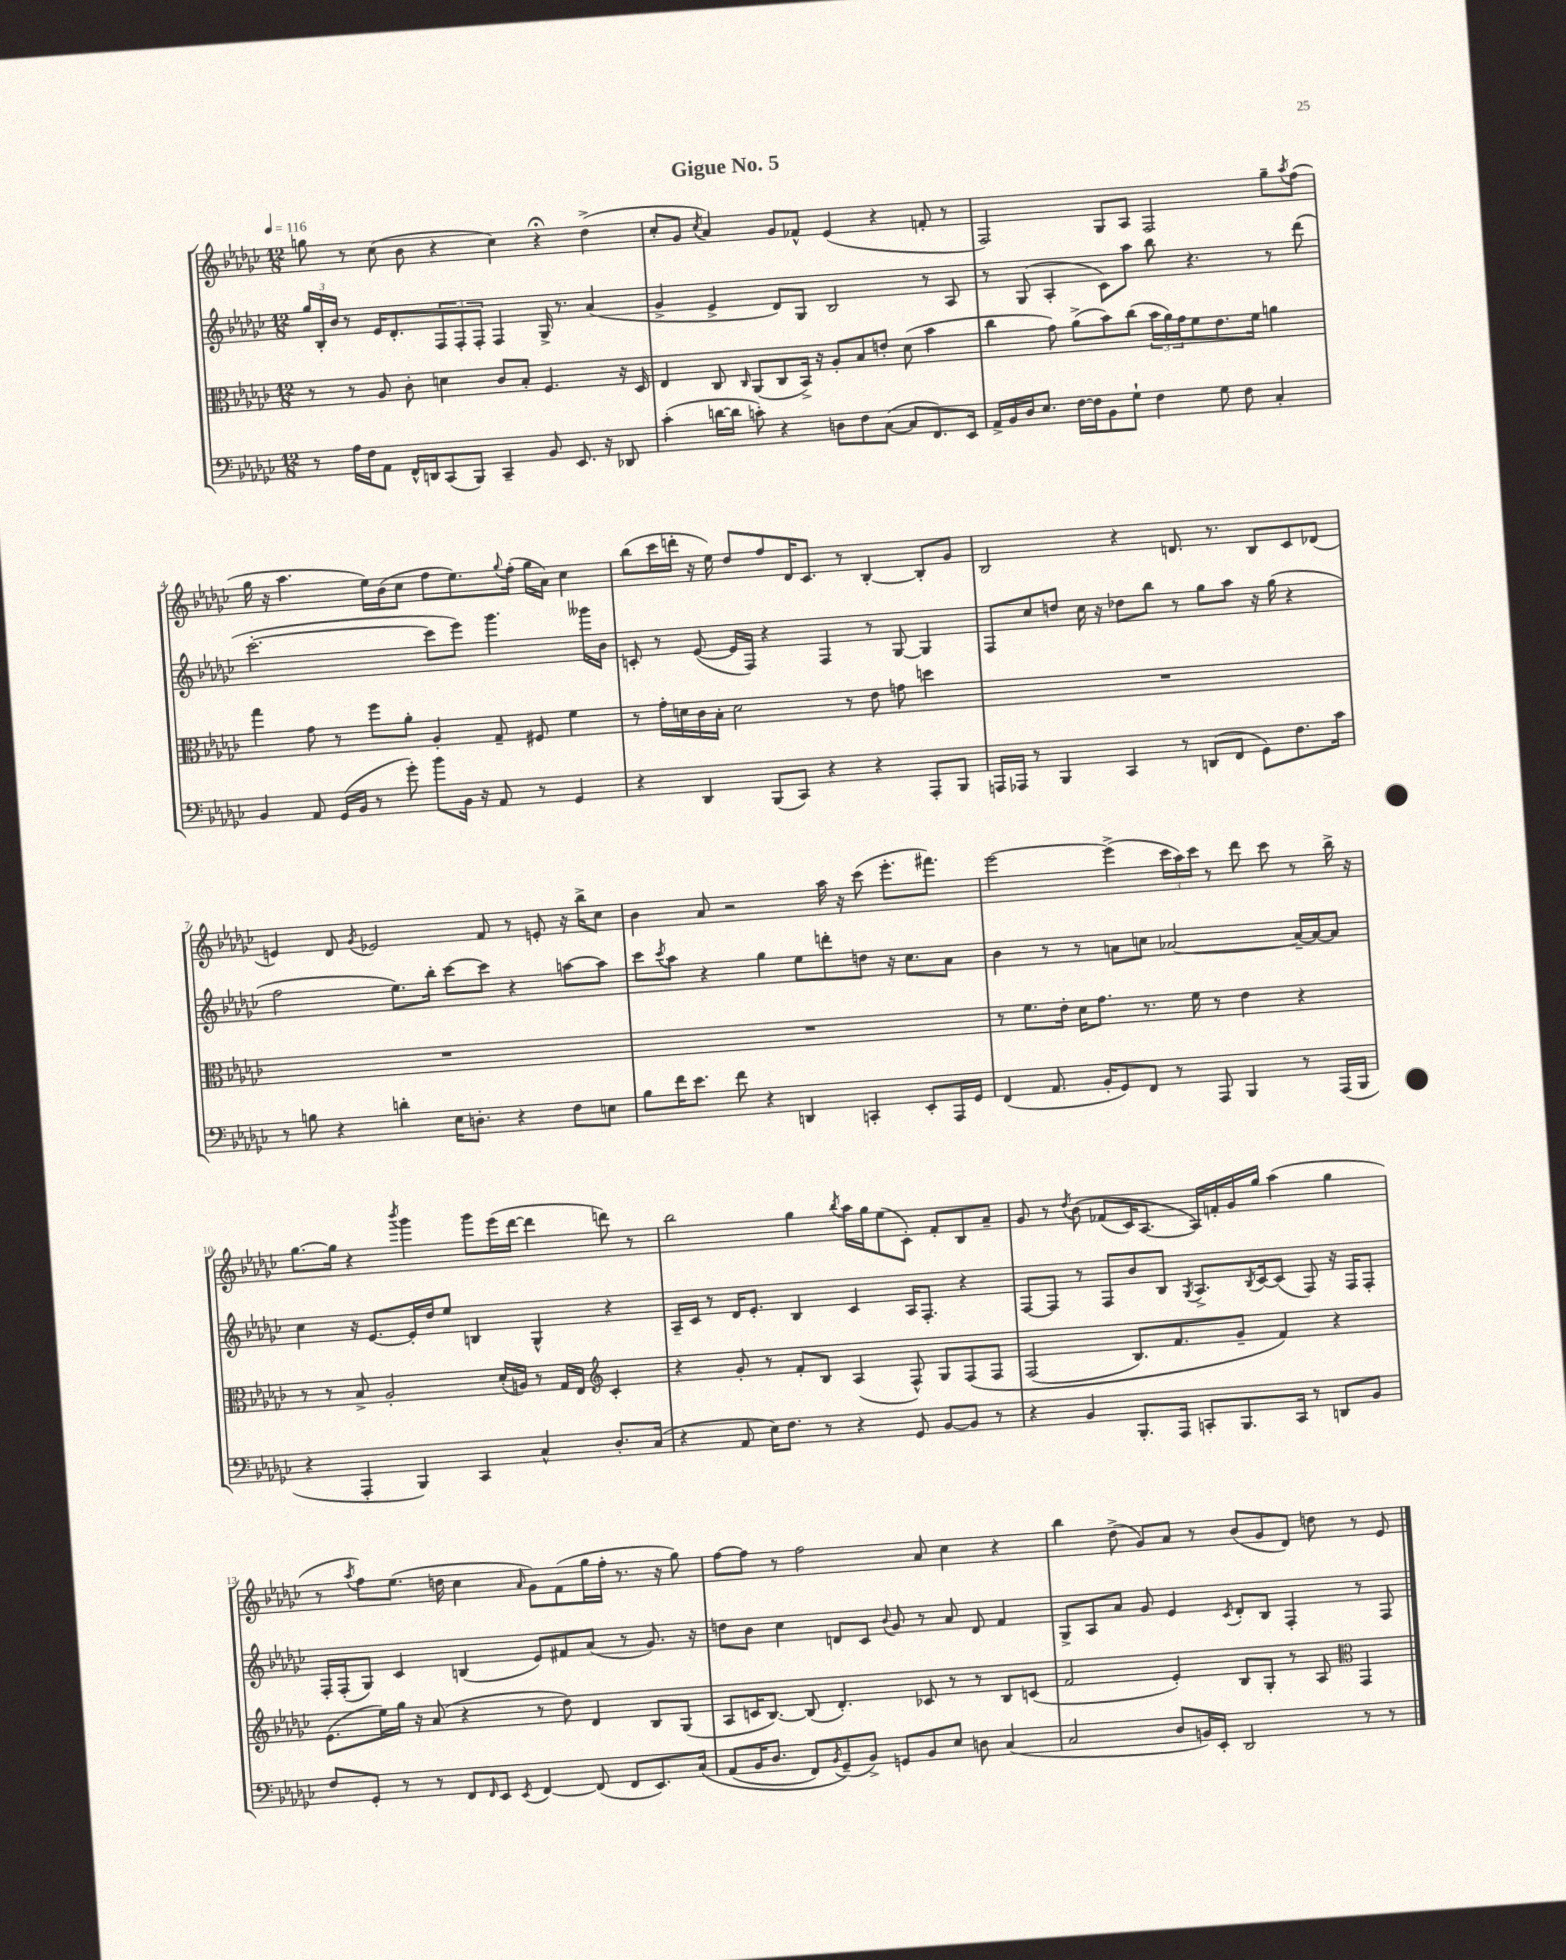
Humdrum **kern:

**kern	**kern	**kern	**kern
*staff4	*staff3	*staff2	*staff1
*clefF4	*clefC3	*clefG2	*clefG2
*k[b-e-a-d-g-c-]	*k[b-e-a-d-g-c-]	*k[b-e-a-d-g-c-]	*k[b-e-a-d-g-c-]
*M12/8	*M12/8	*M12/8	*M12/8
*MM116	*MM116	*MM116	*MM116
8r	8r	24gg-	8gg
.	.	24B-'	.
.	.	24b-	.
16A-	8r	8r	8r
16F	.	.	.
8AA-	8A-	16e-	(8cc-
.	.	8.d-'	.
16FF^^	8c-'	.	8b-
16DD	.	.	.
(8CC-	4d	12F	4r
.	.	12F'	.
8BBB-)	.	.	.
.	.	12F'	.
4CC-~	8c-	4F	4cc-)
.	8B-'	.	.
8BB-	4.F	16G-^	4r;
.	.	8.r	.
8.EE-	.	.	.
.	.	(4a-	(4dd-^
16r	.	.	.
8DD-	16r	.	.
.	16D-	.	.
=	=	=	=
(4c-'	4E-	4g-^	8cc-'
.	.	.	8g-
.	.	.	8qcc-
[16d	8C-	4e-^	4a-)
16d]	.	.	.
.	16qqC-	.	.
8c')	(8AA-	.	.
4r	8C-	8d-)	8g-
.	16BB-^)	8G-	8f-^^
.	16r	.	.
8D	8A-'	2B-	(4e-
8F	8B-	.	.
([8C-	8e'	.	4r
8C-]	(8d-	.	.
8.FF)	4b-	8r	8f'
.	.	8A-	8r
16EE-	.	.	.
=	=	=	=
16AA-^	4cc-	8r	2F)
16BB-	.	.	.
16D-	.	(8G-	.
8.E-	.	.	.
.	8g-)	4A-'	.
[16F	(8a-^	.	.
16F]	.	.	.
8BB-	8b-)	8c-)	8G-
8G-`	(8cc-	8aa-	8A-
4F	24b-	8bb-	2F
.	24a-)	.	.
.	24g-	.	.
.	8f	4.r	.
8G-	8.e-	.	.
8F	.	.	.
.	16f	.	.
4C-'	4a	8r	8gg-~
.	.	.	8qaa-
.	.	(8ddd-	(8ff
=	=	=	=
4BB-	4gg-	[2.ccc-'	16gg-
.	.	.	16r
.	.	.	4.aa-
8AA-	8g-	.	.
(16GG-	8r	.	.
16BB-	.	.	.
8r	8ff	.	16ee-)
.	.	.	(16b-
8g-')	8a-'	.	8cc-
8b-	4A-'	8ccc-]	8ff
16BB-	.	8eee-)	8.ee-)
16r	.	.	.
8AA-	8G-~	4.ggg-	.
.	.	.	8qqgg-
.	.	.	(16ff'
8r	8F#	.	16gg-
.	.	.	16a-)
4GG-	4f	.	4cc-
.	.	16ggg--	.
.	.	16b-	.
=	=	=	=
4r	8r	8c'	(8bb-
.	16g-'	8r	16ccc-
.	16d	.	16ddd'
4DD-	16c-	([8e-	16r
.	16B-'	.	16ee-)
.	2d	16e-]	8dd-
.	.	16F)	.
(8BBB-	.	4r	8ff
8CC-)	.	.	16d-
.	.	.	8.c-
4r	.	4F	.
.	8r	.	8r
4r	8e-	8r	[4B-'
.	8g	[8G-	.
8AAA-'	4dd	4G-]	8B-']
8BBB-	.	.	8g-
=	=	=	=
16AAA	1.r	8F	2B-
16AAA-	.	.	.
8r	.	8cc-	.
4BBB-	.	8dd	.
.	.	16cc-	.
.	.	16r	.
4CC-	.	8dd-	4r
.	.	8bb-	.
8r	.	8r	8.d
(8DD	.	8gg-	.
.	.	.	8.r
8FF	.	8aa-	.
8GG-)	.	16r	8B-
.	.	(16gg-	.
8.F	.	4r	8c-
.	.	.	(8d-
16c-	.	.	.
=	=	=	=
8r	1.r	2ff	4e)
8B	.	.	.
4r	.	.	8d-
.	.	.	8qg-
.	.	.	2e-
4d'	.	8.ee-)	.
.	.	16bb-'	.
16E-	.	[8ccc-	.
8.D'	.	.	.
.	.	8ccc-]	8f
4r	.	4r	8r
.	.	.	8e'
8F	.	[8aa	16r
.	.	.	16bb-^
8E	.	8aa]	8cc-
=	=	=	=
8B-	1.r	8ccc-	4b-
.	.	8qccc-	.
16f	.	8aa-	.
8.e-	.	.	.
.	.	4r	8a-
8f	.	.	2r
4r	.	4gg-	.
4DD	.	8ee-	.
.	.	8ddd'	16aa-
.	.	.	16r
4CC'	.	8dd	(8ccc-
.	.	16r	8.eee-'
.	.	8.cc-	.
8EE-'	.	.	.
.	.	.	8.fff#)
16AAA-	.	8a-	.
16GG-	.	.	.
=	=	=	=
(4FF	8r	4b-	[2eee-
.	8.f	.	.
8.AA-	.	8r	.
.	16e-'	.	.
.	16d-	8r	.
16BB-'	8.g-	.	.
8GG-)	.	8a	(4eee-^]
8FF	8.r	8cc	.
8r	.	[2a-	24ccc-
.	.	.	24aa-)
.	16f	.	.
.	.	.	24ccc-
8AAA-	8r	.	8r
4BBB-	4e-	.	8ddd-
.	.	.	8ccc-
8r	4r	16a-~_	8r
.	.	16a-_	.
(16AAA-	.	8a-]	16bb-^
16BBB-	.	.	16r
=	=	=	=
4r	8r	4cc-	[8.gg-
.	8r	.	.
.	.	.	16gg-]
4AAA-'	8B-^	16r	4r
.	.	[8.e-	.
.	2A-'	.	.
.	.	.	8qbbb-
4BBB-)	.	16e-']	4ggg-
.	.	16dd-	.
.	.	8ee-	.
4CC-	.	4B	8ggg-
.	(16d-'	.	(16eee-
.	16A)	.	[16ddd-
4C-^^	8r	4G-^^	4ddd-]
.	16G-	.	.
.	16E-	.	.
*	*clefG2	*	*
8.D-'	4c-'	4r	8ddd)
.	.	.	8r
(16C-	.	.	.
=	=	=	=
4r	4r	16A-~	2bb-
.	.	16c-	.
.	.	8r	.
8AA-	8g-'	16d-	.
.	.	8.e-'	.
16E-)	8r	.	.
8.F	.	.	.
.	8f'	4B-	4gg-
8r	8B-	.	.
.	.	.	8qbb-
4r	(4A-	4c-	16aa-
.	.	.	16gg-
.	.	.	(8ee-
8GG-	8F^^)	16A-	8c-')
.	.	8.F'	.
[8BB-	8G-	.	8f'
8BB-]	&(8F	4r	8B-
8r	8F	.	8a-~
=	=	=	=
4r	(2F	[8F	8g-
.	.	8F]	8r
.	.	.	8qdd-
4BB-	.	8r	&(8b-
.	.	8F	(8f-
8.BBB-'	8.B-)	8b-	16c-)
.	.	.	[8.A-
.	.	8B-	.
16AAA-	8.f	.	.
.	.	8qG-	.
8CC'	.	8.A-^	16A-]&)
.	.	.	16f'
8.BBB-	8g-~	.	16g-
.	.	8qB-	.
.	.	[16c-	16gg-
.	4f&)	(8c-]	(4aa-
16CC	.	.	.
8r	.	8F)	.
8DD	4r	16r	4gg-
.	.	16F	.
8BB-	.	8F'	.
=	=	=	=
8F	(8.e-	16F'	8r
.	.	(16F'	.
.	.	.	8qaa-
8GG-'	.	8G-)	8ff)
.	16ee-)	.	.
8r	16gg-	4c-	(8.ee-
.	16r	.	.
8r	(8a-	.	.
.	.	.	16dd
8FF	4r	(4B	4cc-
16qqFF	.	.	.
8EE-	.	.	.
8qEE-	.	.	16qqa-
[4FF	8r	8e-)	8g-)
.	8dd-)	8f#	(8f
(8FF]	4d-	(8a-	16gg-
.	.	.	16ff'
8FF	.	8r	8.r
8.EE-)	8B-	8.g-)	.
.	.	.	16r
.	(8G-	.	8gg-)
&(16C-	.	16r	.
=	=	=	=
(8AA-	8A-	8dd	[8ff
16BB-	16c	8b-	8ff]
8.D-	[8.B-)	.	.
.	.	4cc-	8r
8FF)	(8B-]	.	2ff
8qBB-	.	.	.
(8GG-~&)	4.d-')	8d	.
8BB-^)	.	8c-	.
.	.	8qqb-	.
8GG	.	8g-	.
8BB-	8c-	8r	8a-
8E-	8r	8a-	4cc-
8D	8r	8d	.
(4C-	8B-	4f	4r
.	(8c	.	.
=	=	=	=
2C-	2f	8G-^	4bb-
.	.	8A-	.
.	.	8a-	(8dd-^
.	.	8g-	8g-)
8D-	4e-')	4e-	8a-
16BB)	.	.	8r
16EE-'	.	.	.
.	.	8qc-	.
2DD-	8B-	8d-'	(8b-
.	8G-'	8B-	8g-
.	8r	4F'	8d-)
.	8A-	.	8dd
*	*clefC3	*	*
8r	4GG-	8r	8r
8r	.	8F	8e-
==	==	==	==
*-	*-	*-	*-
